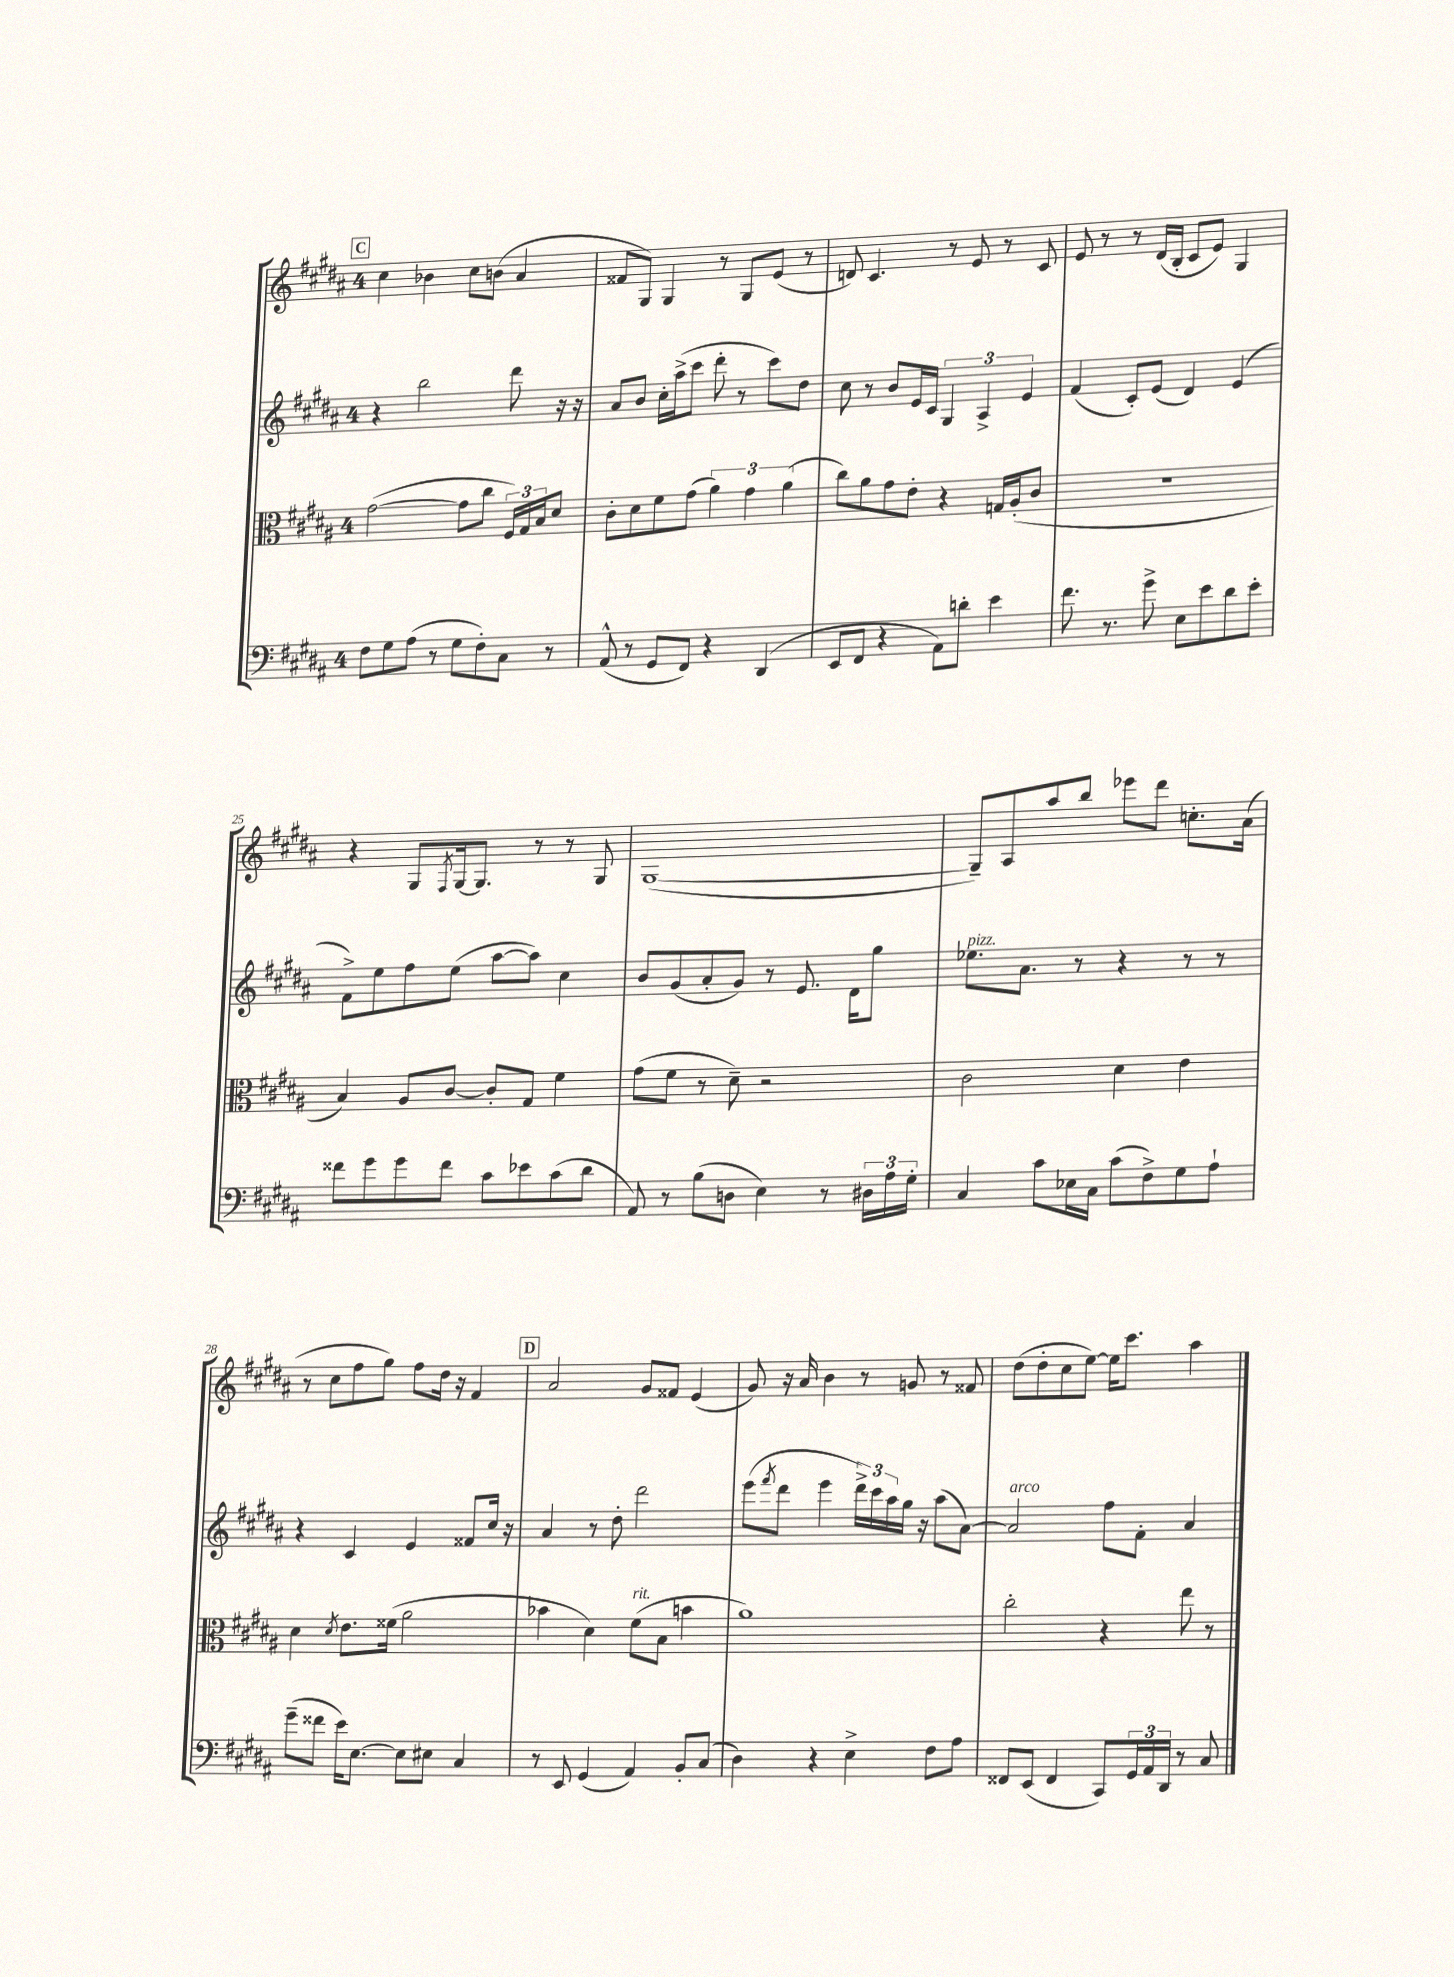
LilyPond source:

<<
\new StaffGroup <<
\new Staff = "s0" {
    \clef treble \key b \major \once \override Staff.TimeSignature.style = #'single-digit \time 4/4
    \mark \markup { \box "C" } cis''4 bes'4 cis''8 b'8( ais'4 |
    fisis'8 gis8) gis4 r8 gis8 e'8( r8 |
    d'8) cis'4. r8 e'8 r8 cis'8 |
    e'8 r8 r8 dis'16( b16-. cis'8 e'8) gis4 |
    r4 gis8 \acciaccatura { fis8 } gis16~ gis8. r8 r8 gis8 |
    gis1~( |
    gis8--) ais8 ais''8 b''8 ees'''8 dis'''8 c''8.-. ais'16( |
    r8 cis''8 fis''8 gis''8) fis''8 dis''16 r16 fis'4 |
    \mark \markup { \box "D" } ais'2 gis'8 fisis'8 e'4( |
    gis'8) r16 ais'16 b'4 r8 g'8 r8 fisis'8 |
    dis''8( dis''8-. cis''8 e''8~) e''16 cis'''8. ais''4 \bar "|." |
}
\new Staff = "s1" {
    \clef treble \key b \major \once \override Staff.TimeSignature.style = #'single-digit \time 4/4
    \mark \markup { \box "C" } r4 b''2 dis'''8 r16 r16 |
    ais'8 b'8 cis''16-. ais''16->( cis'''8 dis'''8-. r8 cis'''8) dis''8 |
    cis''8 r8 b'8 e'16 cis'16 \tuplet 3/2 { gis4 ais4-> e'4 } |
    fis'4( cis'8-.) e'8( dis'4) e'4( |
    fis'8->) e''8 fis''8 e''8( ais''8~ ais''8) cis''4 |
    b'8 gis'8( ais'8-. gis'8) r8 e'8. dis'16 gis''8 |
    ees''8.^\markup { \italic "pizz." } ais'8. r8 r4 r8 r8 |
    r4 cis'4 e'4 fisis'8 cis''16 r16 |
    \mark \markup { \box "D" } ais'4 r8 dis''8-. dis'''2 |
    e'''8( \acciaccatura { fis'''8 } dis'''8 e'''4 \tuplet 3/2 { dis'''16->) cis'''16 ais''16 } gis''16 r16 ais''8( ais'8~) |
    ais'2^\markup { \italic "arco" } fis''8 fis'8-. ais'4 \bar "|." |
}
\new Staff = "s2" {
    \clef alto \key b \major \once \override Staff.TimeSignature.style = #'single-digit \time 4/4
    \mark \markup { \box "C" } gis'2~( gis'8 cis''8 \tuplet 3/2 { fis16) gis16 b16 } dis'8 |
    cis'8-. dis'8 fis'8 gis'8( \tuplet 3/2 { ais'4) gis'4 ais'4( } |
    cis''8) ais'8 gis'8 e'8-. r4 g16 ais16-.( cis'8 |
    r1 |
    b4) ais8 cis'8~ cis'8-. gis8 fis'4 |
    gis'8( fis'8 r8 dis'8--) r2 |
    cis'2 dis'4 e'4 |
    dis'4 \acciaccatura { dis'8 } e'8. fisis'16( ais'2 |
    \mark \markup { \box "D" } bes'4 dis'4) fis'8^\markup { \italic "rit." }( b8 b'4 |
    ais'1) |
    cis''2-. r4 e''8 r8 \bar "|." |
}
\new Staff = "s3" {
    \clef bass \key b \major \once \override Staff.TimeSignature.style = #'single-digit \time 4/4
    \mark \markup { \box "C" } fis8 gis8 ais8( r8 gis8 fis8-.) cis8 r8 |
    ais,8-^( r8 gis,8 fis,8) r4 dis,4( |
    e,8 fis,8 r4 ais,8) d'8-. e'4 |
    fis'8. r8. gis'8-> e8 e'8 dis'8 e'8-. |
    fisis'8 gis'8 gis'8 fisis'8 cis'8 ees'8 cis'8( dis'8 |
    ais,8) r8 b8( d8 e4) r8 \tuplet 3/2 { dis16 ais16 gis16-. } |
    cis4 cis'8 ees16 cis16 cis'8( fis8->) gis8 ais8-! |
    gis'8--( fisis'8 e'16) e8.~ e8 eis8 cis4 |
    \mark \markup { \box "D" } r8 e,8 gis,4( ais,4) b,8-. cis8( |
    dis4) r4 e4-> fis8 ais8 |
    fisis,8 e,8( fisis,4 cis,8) \tuplet 3/2 { gis,16 ais,16 dis,16 } r8 cis8 \bar "|." |
}
>>
>>
\layout { \context { \Score currentBarNumber = #21 } }
